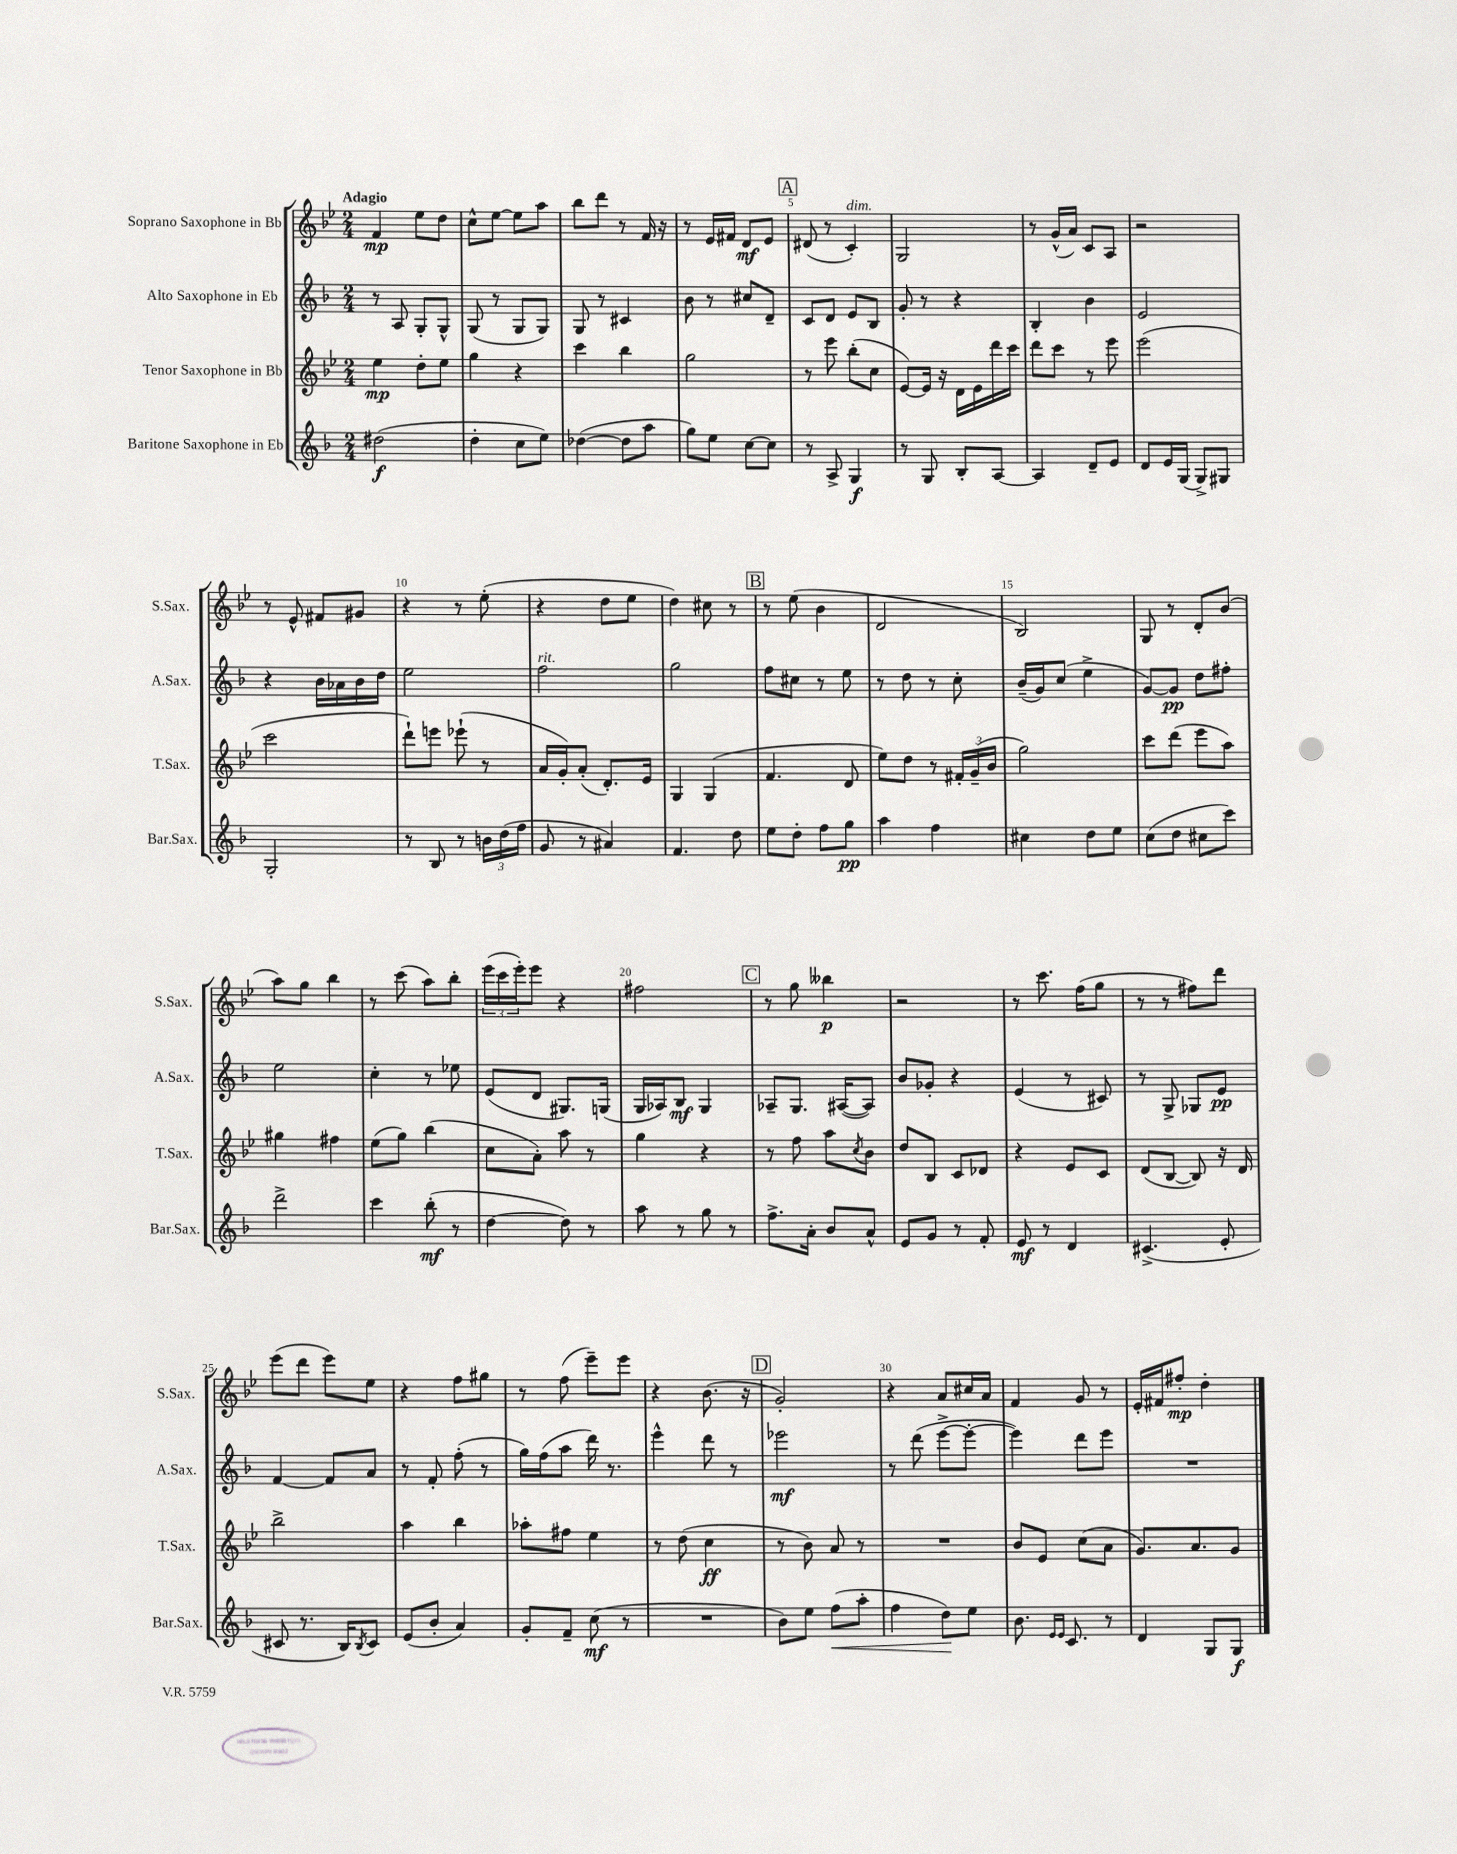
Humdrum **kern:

**kern	**kern	**kern	**kern
*staff4	*staff3	*staff2	*staff1
*clefG2	*clefG2	*clefG2	*clefG2
*k[b-]	*k[b-e-]	*k[b-]	*k[b-e-]
*M2/4	*M2/4	*M2/4	*M2/4
(2dd#\	4ee-\	8r	4f/
.	.	8A/	.
.	8dd'\L	8G'/L	8ee-\L
.	8ee-\J	8G^^/J	8dd\J
=	=	=	=
4dd'\	4gg\	(8G/	8cc^^\L
.	.	8r	[8ee-\J
8cc\L	4r	8G/L	8ee-\]L
8ee\J)	.	8G/J)	8aa\J
=	=	=	=
([4dd-\	4ccc\	8G/	8bb-\L
.	.	8r	8ddd\J
8dd-\]L	4bb-\	4c#/	8r
8aa\J	.	.	16f/
.	.	.	16r
=	=	=	=
8gg\L)	2gg\	8b-\	8r
8ee\J	.	8r	16e-/LL
.	.	.	16f#/JJ
[8cc\L	.	8cc#/L	8d/L
8cc\]J	.	8d~/J	8e-/J
=	=	=	=
8r	8r	8c/L	(8d#/
8A^/	8eee-\	8d/J	8r
4G/	(8bb-'\L	8e/L	4c'/)
.	8cc\J	8B-/J	.
=	=	=	=
8r	[8e-/L)	8g'/	2G/
8G/	16e-/]Jk	8r	.
.	16r	.	.
8B-'/L	16d\LL	4r	.
.	16e-\	.	.
[8A/J	16ddd\	.	.
.	16ccc\JJ	.	.
=	=	=	=
4A/]	8ddd\L	4B-'/	8r
.	8ccc\J	.	(16g^^/LL
.	.	.	16a/JJ)
8d~/L	8r	4b-\	8c/L
8e/J	8eee-\	.	8A/J
=	=	=	=
8d/L	(2eee-\	2e/	2r
16e/L	.	.	.
(16G/JJ	.	.	.
8G^/L)	.	.	.
8G#/J	.	.	.
=	=	=	=
2G'/	2ccc\	4r	8r
.	.	.	8e-^^/
.	.	16b-\LL	8f#/L
.	.	16a-\	.
.	.	16b-\	8g#/J
.	.	16dd\JJ	.
=	=	=	=
8r	8ddd`\L)	2ee\	4r
8B-/	8eee\J	.	.
8r	(8eee-`\	.	8r
24b\LL	8r	.	(8ee-'\
(24dd\	.	.	.
24ff\JJ	.	.	.
=	=	=	=
8g/	16a/LL	2ff\	4r
.	16g'/J)	.	.
8r	(8a'/J	.	.
4a#/)	8.d'/L)	.	8dd\L
.	.	.	8ee-\J
.	16e-/Jk	.	.
=	=	=	=
4.f/	4G/	2gg\	4dd\)
.	(4G/	.	8cc#\
8dd\	.	.	8r
=	=	=	=
8ee\L	4.f/	8ff\L	8r
8dd'\J	.	8cc#\J	(8ee-\
8ff\L	.	8r	4b-\
8gg\J	8d/	8ee\	.
=	=	=	=
4aa\	8ee-\L)	8r	2d/
.	8dd\J	8dd\	.
4ff\	8r	8r	.
.	24f#'/LL	8cc'\	.
.	(24g~/	.	.
.	24b-/JJ	.	.
=	=	=	=
4cc#\	2gg\)	(16b-~/LL	2B-/)
.	.	16g/J)	.
.	.	(8cc/J	.
8dd\L	.	4ee^\	.
8ee\J	.	.	.
=	=	=	=
(8cc\L	8ccc\L	[8g/L)	8G/
8dd\J	(8ddd\J	8g/]J	8r
8cc#\L	8eee-\L	8dd\L	8d'/L
8ccc\J)	8aa\J)	8ff#'\J	(8b-/J
=	=	=	=
2ddd^\	4gg#\	2ee\	8aa\L)
.	.	.	8gg\J
.	4ff#\	.	4bb-\
=	=	=	=
4ccc\	(8ee-\L	4cc'\	8r
.	8gg\J)	.	(8ccc\
(8bb-'\	(4bb-\	8r	8aa\L)
8r	.	8ee-\	8bb-'\J
=	=	=	=
[4dd\	8cc\L	(8e/L	(24eee-\LL
.	.	.	24ccc\
.	.	.	24eee-'\J)
.	8a'\J)	8d/J	8eee-\J
8dd\])	8aa\	8.G#/L)	4r
8r	8r	.	.
.	.	(16G/Jk	.
=	=	=	=
8aa\	4gg\	16G/LL	2ff#\
.	.	16A-/J)	.
8r	.	8B-/J	.
8gg\	4r	4G/	.
8r	.	.	.
=	=	=	=
8.ff^\L	8r	8A-~/L	8r
.	8ff\	8.G/J	8gg\
16a'\Jk	.	.	.
8b-/L	8aa\L	.	4bb--\
.	.	([16A#/LK	.
.	8qcc/	.	.
8a^^/J	8b-\J	8A#/]J)	.
=	=	=	=
8e/L	8dd/L	8b-/L	2r
8g/J	8B-/J	8g-'/J	.
8r	8c/L	4r	.
8f'/	8d-/J	.	.
=	=	=	=
8e/	4r	(4e/	8r
8r	.	.	8.ccc\
4d/	8e-/L	8r	.
.	.	.	(16ff\LK
.	8c/J	8c#/)	8gg\J
=	=	=	=
(4.c#^/	(8d/L	8r	8r
.	[8B-/J	8G^/	8r
.	8B-/])	8G-/L	8ff#\L)
8e'/	16r	8e/J	8ddd\J
.	16d/	.	.
=	=	=	=
8c#/	2bb-^\	[4f/	(8eee-\L
8.r	.	.	8ddd\J
.	.	8f/]L	8eee-\L)
16B-/LK)	.	.	.
8qB-/	.	.	.
8c#/J	.	8a/J	8ee-\J
=	=	=	=
(8e/L	4aa\	8r	4r
8b-'/J	.	8f'/	.
4a/)	4bb-\	(8ff'\	8ff\L
.	.	8r	8gg#\J
=	=	=	=
8g'/L	8aa-'\L	16gg\LL)	8r
.	.	(16ff\J	.
8f~/J	8ff#\J	8aa\J	(8ff\
(8cc\	4ee-\	16ddd\)	8eee-~\L)
.	.	8.r	.
8r	.	.	8eee-\J
=	=	=	=
2r	8r	4eee^^\	4r
.	(8dd\	.	.
.	4cc\	8ddd\	(8.b-\
.	.	8r	.
.	.	.	16r
=	=	=	=
8b-\L)	8r	2eee-\	2g'/)
8ee\J	8b-\)	.	.
(8ff\L	8a/	.	.
8aa'\J	8r	.	.
=	=	=	=
4ff\	2r	8r	4r
.	.	(8ddd\	.
8dd\L)	.	[8eee^\L	8a/L
8ee\J	.	8eee'\_J	16cc#/L
.	.	.	16a/JJ
=	=	=	=
8.b-\	8b-/L	4eee\])	4f/
.	8e-/J	.	.
16qqe/LL	.	.	.
16qqe/JJ	.	.	.
8.c/	.	.	.
.	(8cc\L	8ddd\L	8g/
8r	8a\J	8eee\J	8r
=	=	=	=
4d/	8.g/L)	2r	16e-'/LL
.	.	.	16f#/J
.	.	.	8ff#'/J
.	8.a/	.	.
8G/L	.	.	4dd'\
8G/J	8g/J	.	.
==	==	==	==
*-	*-	*-	*-
